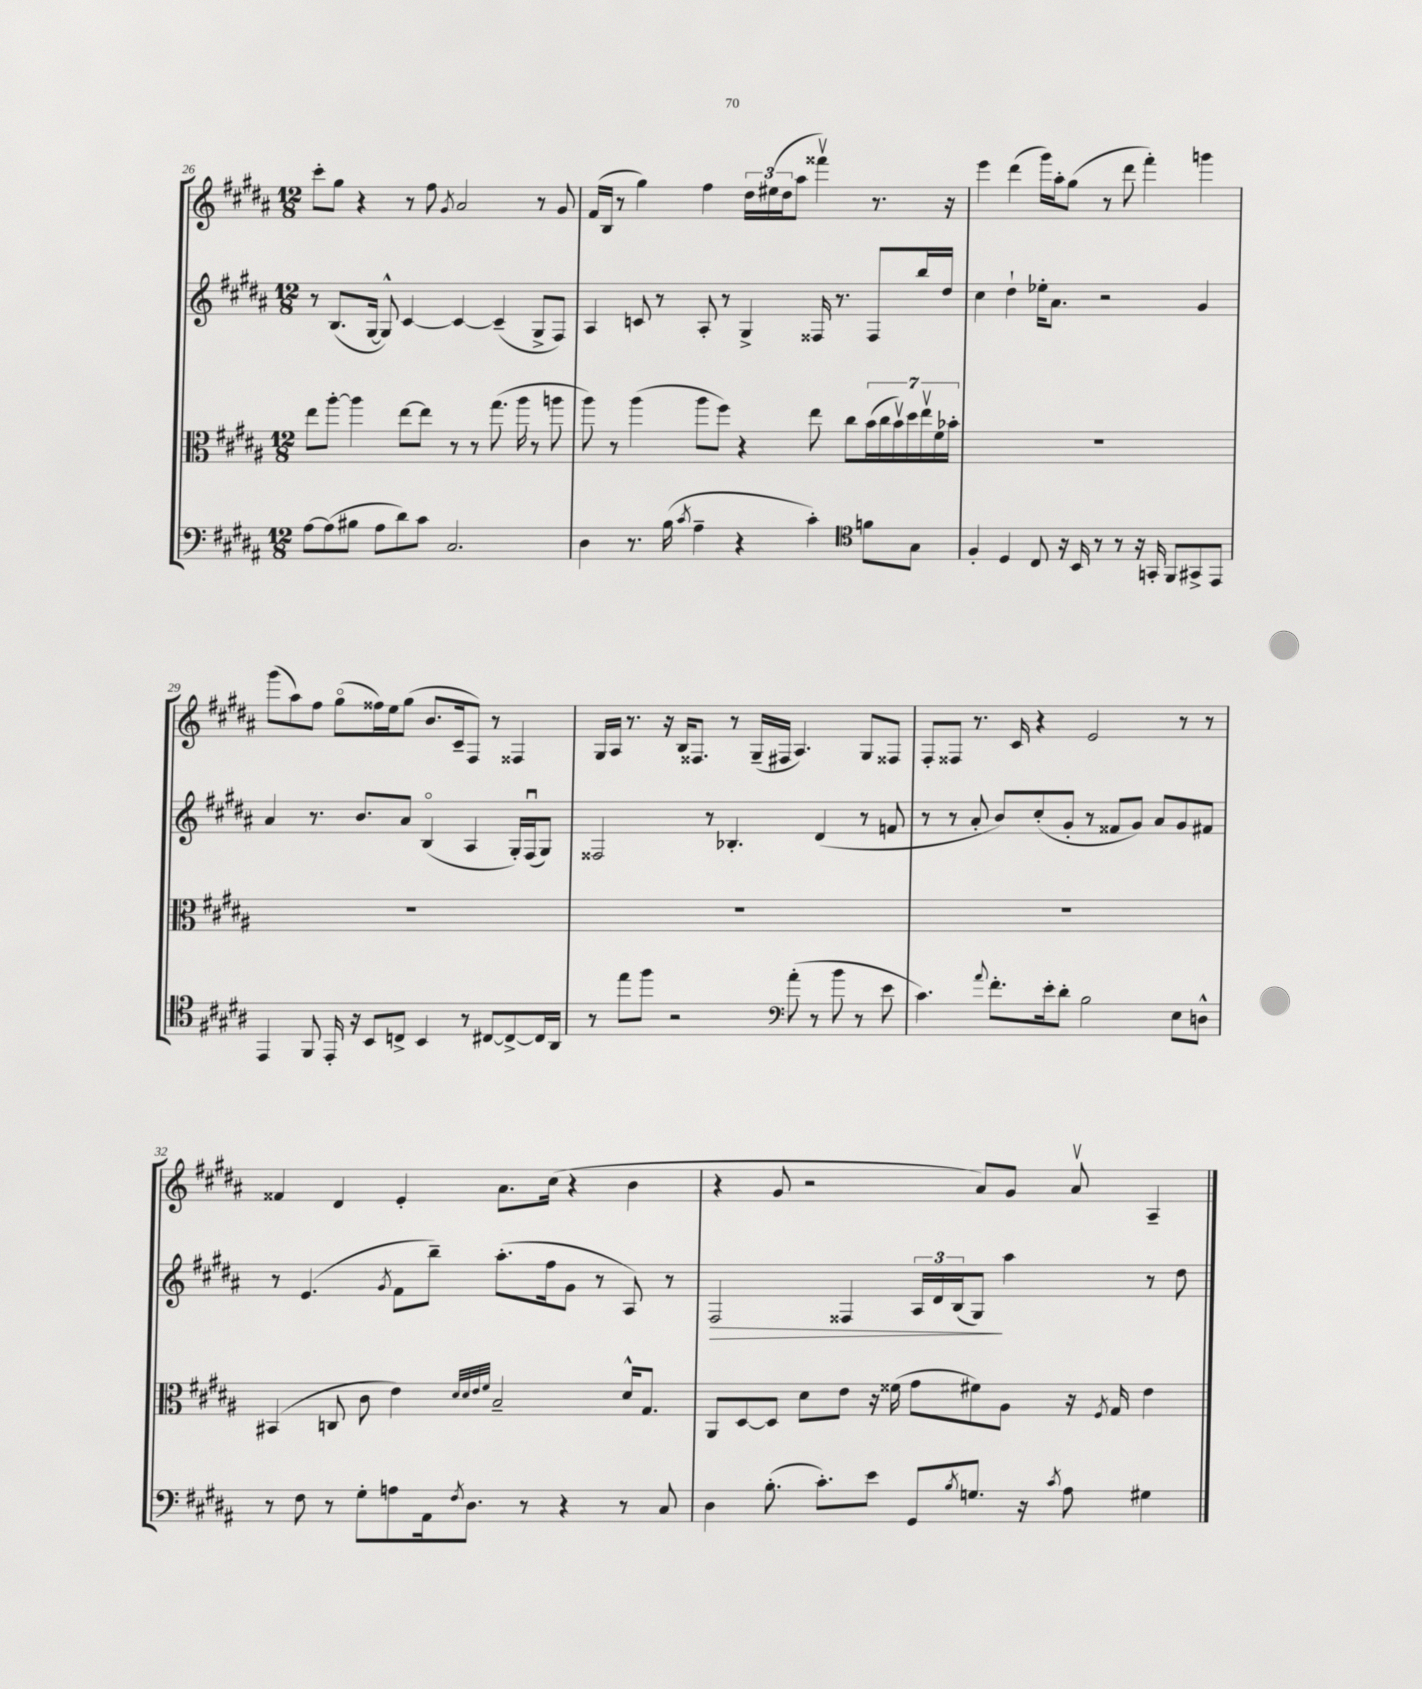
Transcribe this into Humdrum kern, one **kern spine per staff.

**kern	**kern	**kern	**dynam	**kern
*part4	*part3	*part2	*part2	*part1
*staff4	*staff3	*staff2	*staff2	*staff1
*clefF4	*clefC3	*clefG2	*	*clefG2
*k[f#c#g#d#a#]	*k[f#c#g#d#a#]	*k[f#c#g#d#a#]	*	*k[f#c#g#d#a#]
*M12/8	*M12/8	*M12/8	*	*M12/8
=26	=26	=26	=26	=26
[8A#\L	8ee\L	8r	.	8ccc#'\L
(8A#\]	[8aa#'\J	(8.B/L	.	8gg#\J
8B#X\J	4aa#\]	.	.	4r
.	.	[16G#/Jk	.	.
8A#\L	.	8G#^^/])	.	.
8d#\)	[8ee\L	[4c#/	.	8r
8c#\J	8ee\J]	.	.	8ff#\
.	.	.	.	8qg#/
2.C#/	8r	4c#/_	.	2a#/
.	8r	.	.	.
.	(8.gg#\	(4c#~/]	.	.
.	16aa#\	.	.	.
.	8r	8G#^/L	.	8r
.	8aan\	8F#/J)	.	8g#/
=27	=27	=27	=27	=27
4D#\	8aa#\)	4A#/	.	(16f#/LL
.	.	.	.	16B/JJ
.	8r	.	.	8r
8.r	(4aa#\	8cn/	.	4gg#\)
.	.	8r	.	.
(16B\	.	.	.	.
8qc#/	.	.	.	.
4A#~\	8aa#\L	8A#'/	.	4ff#\
.	8ff#\J)	8r	.	.
4r	4r	4G#^/	.	24dd#\LL
.	.	.	.	(24ee#X\
.	.	.	.	24dd#\J
.	.	.	.	8aa#\J
4c#'\)	8ee\	16F##X/	.	4fff##Xv\)
.	.	8.r	.	.
.	8cc#\L	.	.	.
*clefC4	*	*	*	*
8fn\L	(28b\L	8F##/L	.	8.r
.	28cc#\	.	.	.
.	28bv\)	.	.	.
.	28dd#\	.	.	.
8G#\J	.	16bb/L	.	.
.	28eev\	.	.	.
.	28f#\	.	.	.
.	.	16dd#/JJ	.	16r
.	28b-X'\JJ	.	.	.
=28	=28	=28	=28	=28
4F#'/	1.r	4cc#\	.	4eee\
4D#/	.	4dd#`\	.	(4ddd#\
8C#/	.	16ee-X'\KL	.	16ggg#\LL)
.	.	8.a#\J	.	16aa#'\J
16r	.	.	.	(8gg#\J
16BB/	.	.	.	.
8r	.	2r	.	8r
8r	.	.	.	8ddd#\
16r	.	.	.	4fff#'\)
16GGn'/	.	.	.	.
8FF#/L	.	.	.	.
8GG#X^/	.	4g#/	.	4gggn\
8EE/J	.	.	.	.
!!LO:LB:g=z
=29	=29	=29	=29	=29
4EE/	1.r	4a#/	.	(8ggg#\L
.	.	.	.	8aa#\)
8FF#/	.	8.r	.	8ff#\J
16EE'/	.	.	.	(8gg#\L
16r	.	8.b/L	.	.
8BB/L	.	.	.	16ff##X\L)
.	.	.	.	16ee\J
8Cn^/J	.	8a#/J	.	(8gg#\J
4BB/	.	(4B/	.	8.b/L
.	.	.	.	16c#~/k
8r	.	4A#/	.	8F#/J)
[8C#X/L	.	.	.	8r
8C#^/_	.	16G#'/LL)	.	4F##X/
.	.	(16F#u/J	.	.
16C#/L]	.	8G#/J)	.	.
16AA#/JJ	.	.	.	.
=30	=30	=30	=30	=30
8r	1.r	2F##X/	.	16G#/LL
.	.	.	.	16A#/JJ
8ee\L	.	.	.	8.r
8ff#\J	.	.	.	.
.	.	.	.	16r
2r	.	.	.	16B/KL
.	.	.	.	8.F##X/J
.	.	8r	.	.
.	.	4.B-X'/	.	8r
.	.	.	.	(16G#~/LL
.	.	.	.	16F#X/JJ
*clefF4	*	*	*	*
(8a#'\	.	.	.	4.A#/)
8r	.	(4d#/	.	.
8b\	.	.	.	.
8r	.	8r	.	8G#/L
8e\	.	8fn/	.	8F##X/J
=31	=31	=31	=31	=31
4.c#\)	1.r	8r	.	8F#'/L
.	.	8r	.	8F##X/J
.	.	8a#'/	.	8.r
8qqa#/	.	.	.	.
8.f#'\L	.	8b/L)	.	.
.	.	.	.	16c#/
.	.	(8cc#'/	.	4r
16e'\k	.	.	.	.
8d#'\J	.	8g#'/J	.	.
2B\	.	8r	.	2e/
.	.	8f##X/L	.	.
.	.	8g#/J)	.	.
.	.	8a#/L	.	.
8E\L	.	8g#/	.	8r
8Dn^^\J	.	8f#X/J	.	8r
!!LO:LB:g=z
=32	=32	=32	=32	=32
8r	(4BB#X/	8r	.	4f##X/
8F#\	.	(4.e/	.	.
8r	8Cn/	.	.	4d#/
8G#'\L	8c#\	.	.	.
.	.	8qg#/	.	.
8An\	4e\)	8f#\L	.	4e'/
16AA#\k	.	8bb~\J)	.	.
8qF#/	.	.	.	.
8.D#\J	.	.	.	.
.	32qqd#/LLL	.	.	.
.	32qqd#/	.	.	.
.	32qqe/	.	.	.
.	32qqf#/JJJ	.	.	.
.	2B~/	(8.aa#'\L	.	8.a#\L
8r	.	.	.	.
.	.	16ff#\k	.	(16cc#\Jk
4r	.	8g#\J	.	4r
.	.	8r	.	.
8r	16d#^^/KL	8A#/)	.	4b\
.	8.G#/J	.	.	.
8C#/	.	8r	.	.
=33	=33	=33	=33	=33
!	!	!	!LO:HP:b	!
4D#\	8AA#/L	2F#/	>	4r
.	[8D#/	.	.	.
(8.B'\	8D#/J]	.	.	8g#/
.	8d#\L	.	.	2r
8.c#'\L)	.	.	.	.
.	8e\J	4F##X/	.	.
8e\J	16r	.	.	.
.	(16f##X\	.	.	.
8GG#/L	8g#\L	24A#/LL	.	.
.	.	24d#/	.	.
.	.	(24B/J	.	.
8qB/	.	.	.	.
8.Gn/J	8f#X\)	8G#/J)	.	8a#/L)
.	8A#\J	4aa#\	]	8g#/J
16r	.	.	.	.
8qc#/	.	.	.	.
8A#\	16r	.	.	8a#v/
.	8qF#/	.	.	.
.	16G#/	.	.	.
4G#X\	4e\	8r	.	4A#~/
.	.	8dd#\	.	.
==	==	==	==	==
*-	*-	*-	*-	*-
